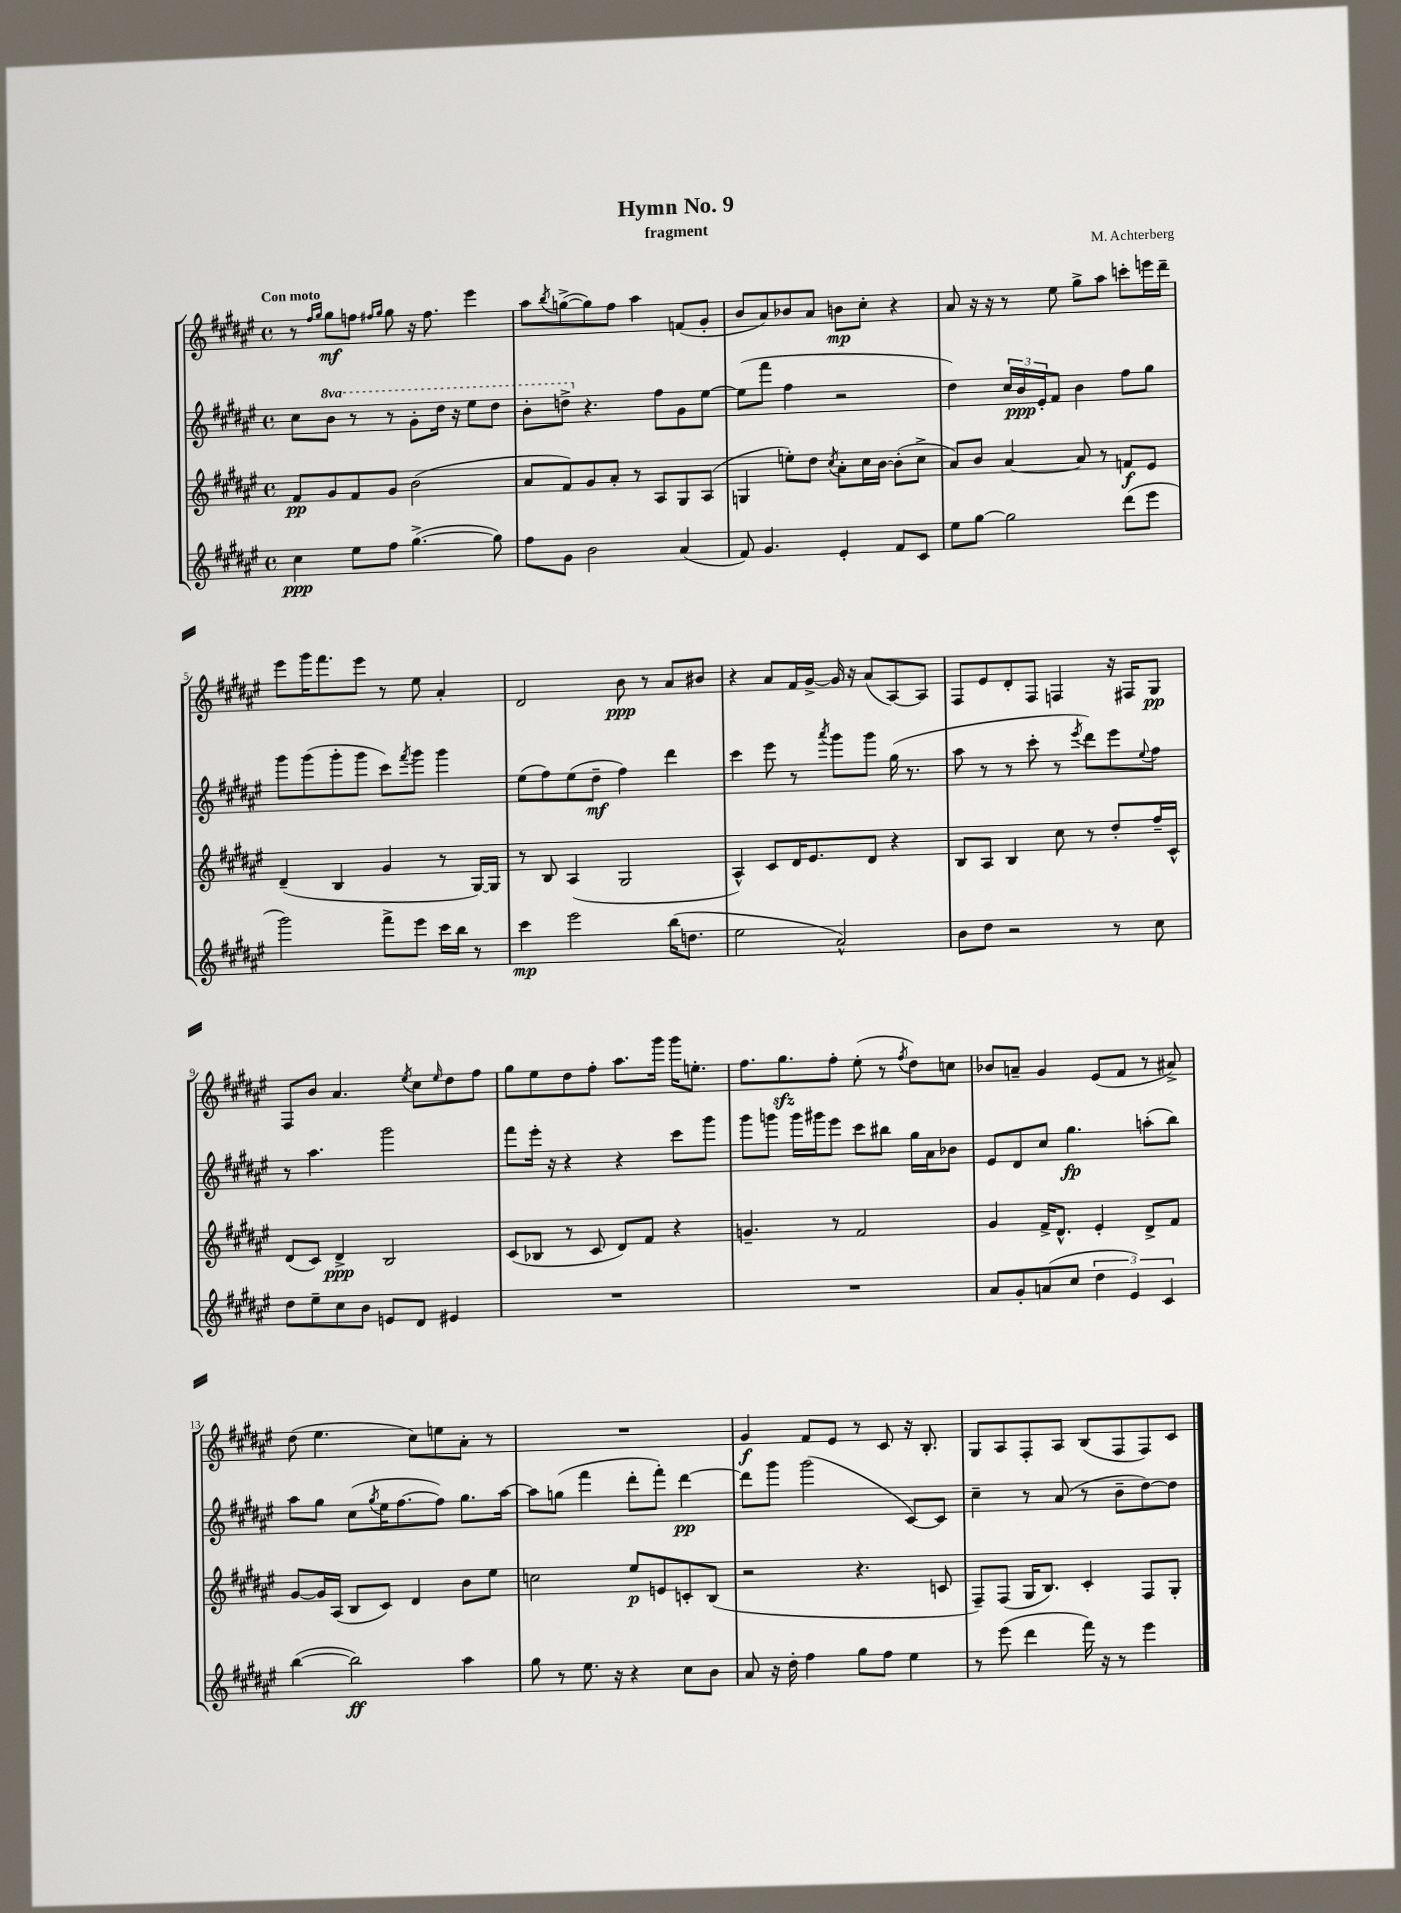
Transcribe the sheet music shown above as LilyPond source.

\header { title = "Hymn No. 9" composer = "M. Achterberg" subtitle = "fragment" }
<<
\new StaffGroup <<
\new Staff = "s0" {
    \clef treble \key fis \major \defaultTimeSignature \time 4/4 \tempo "Con moto"
    r8 \grace { fis''16 gis''16 } gis''8\mf f''8 \grace { fis''16 gis''16 } gis''8 r16 fis''8. eis'''4 |
    ais''8 \acciaccatura { b''8 } g''8~->( g''8) fis''8 ais''4 f'8( gis'8-. |
    b'8 ais'8) bes'8 ais'8 b'8\mp cis''8-. r4 |
    ais'8 r16 r16 r8 eis''8 gis''8-> ais''8 c'''8-. e'''16 dis'''16-- |
    eis'''8 gis'''16 fis'''8. eis'''8 r8 eis''8 ais'4-. |
    dis'2 b'8\ppp r8 ais'8 bis'8 |
    r4 ais'8 fis'16 gis'16~-> gis'16 r16 ais'8( ais8~) ais8 |
    fis8 eis'8 dis'8-. fis8 f4 r16 fis16 gis8\pp |
    fis8 b'8 ais'4. \acciaccatura { eis''8 } cis''8 \grace { eis''16 } dis''8 fis''8 |
    gis''8 eis''8 dis''8 fis''8-. ais''8. gis'''16 gis'''16 e''8.-. |
    fis''8. gis''8.\sfz fis''8-. eis''8-.( r8 \acciaccatura { fis''8 } dis''8) c''8 |
    bes'8 a'8-- gis'4 eis'8( fis'8 r8 ais'8->) |
    dis''8( eis''4. cis''8) e''8 ais'8-. r8 |
    R1 |
    gis'4\f fis'8 eis'8 r8 cis'8 r16 b8.-. |
    gis8 ais8 fis8-. ais8 b8( fis8 fis8) cis'8 \bar "|." |
}
\new Staff = "s1" {
    \clef treble \key fis \major \defaultTimeSignature \time 4/4 \set Staff.ottavationMarkups = #ottavation-simple-ordinals
    cis''8 \ottava #1 b''8 r8 r8 gis''8-. dis'''16 r16 eis'''8 dis'''8 |
    b''8-. d'''8-> \ottava #0 r4. fis''8 gis'8 eis''8~ |
    eis''8( fis'''8 fis''4 r2 |
    dis''4) \tuplet 3/2 { cis''16 b'16\ppp eis'16-. } fis'8 b'4 fis''8 gis''8 |
    gis'''8 gis'''8( gis'''8-. gis'''8 cis'''8) \acciaccatura { fis'''8 } gis'''8 gis'''4 |
    eis''8( fis''8) eis''8( dis''8--\mf fis''4) dis'''4 |
    cis'''4 eis'''8 r8 \acciaccatura { ais'''8 } gis'''8 gis'''8 gis''16( r8. |
    ais''8 r8 r8 cis'''8-. r8 \acciaccatura { eis'''8 } dis'''8) eis'''8 \appoggiatura { eis''8 } fis''8 |
    r8 ais''4. gis'''2 |
    fis'''8 eis'''16-. r16 r4 r4 cis'''8 gis'''8 |
    gis'''8 g'''8 g'''16 gis'''16 eis'''8 cis'''8 bis''8 gis''16 ais'16 bes'8 |
    eis'8 dis'8 cis''8 gis''4.\fp a''8-.( b''8) |
    ais''8 gis''8 cis''8( \acciaccatura { gis''8 } eis''16 fis''8.~ fis''8) gis''8. ais''16~ |
    ais''8 g''8( fis'''4 dis'''8-. fis'''8-.) dis'''4~\pp |
    dis'''8 gis'''8 gis'''2( cis'8~) cis'8 |
    cis''4-- r8 ais'8( r8 b'8-- dis''8~) dis''8 \bar "|." |
}
\new Staff = "s2" {
    \clef treble \key fis \major \defaultTimeSignature \time 4/4
    fis'8\pp gis'8 fis'8 gis'8 b'2( |
    ais'8 fis'8) gis'8 ais'8-. r8 ais8 gis8 ais8( |
    g4 e''8-.) dis''8 \acciaccatura { cis''8 } ais'8-. cis''16 b'16~ b'8-.( cis''8-> |
    ais'8) b'8 ais'4~ ais'8 r8 f'8\f eis'8 |
    dis'4--( b4 gis'4 r8 gis16~) gis16 |
    r8 b8 ais4( gis2 |
    ais4-^) cis'8 dis'16 eis'8. dis'8 r4 |
    b8 ais8 b4 cis''8 r8 dis''8-. fis''16-- cis'16-^ |
    dis'8( cis'8) dis'4->\ppp b2 |
    cis'8( bes8 r8 cis'8 dis'8) fis'8 r4 |
    g'4.-- r8 fis'2 |
    gis'4 fis'16-> dis'8.-^ eis'4-. dis'8-> fis'8 |
    gis'8~ gis'16 ais16( b8 cis'8) dis'4 b'8 eis''8 |
    c''2 eis''8\p e'8 c'8-. b8( |
    r2 r4. c'8 |
    fis8--) fis8( gis16 b8.) cis'4-. fis8 gis8-. \bar "|." |
}
\new Staff = "s3" {
    \clef treble \key fis \major \defaultTimeSignature \time 4/4
    cis''4\ppp eis''8 fis''8 gis''4.~->( gis''8) |
    fis''8 gis'8 b'2 ais'4( |
    fis'8) gis'4. eis'4-. fis'8 cis'8 |
    eis''8 gis''8~ gis''2 dis'''8( eis'''8 |
    gis'''2) fis'''8-> eis'''8 cis'''16 b''16 r8 |
    cis'''4\mp eis'''2 b''16( d''8. |
    eis''2 ais'2-^) |
    b'8 dis''8 r2 r8 cis''8 |
    dis''8 eis''8-- cis''8 b'8 e'8 dis'8 eis'4 |
    R1 |
    R1 |
    ais'8 gis'8-. a'8( cis''8 \tuplet 3/2 { dis''4 eis'4) cis'4 } |
    b''4~( b''2\ff) ais''4 |
    gis''8 r8 eis''8. r16 r4 cis''8 b'8 |
    ais'8 r16 dis''16-. fis''4 gis''8 fis''8 eis''4 |
    r8 eis'''8( dis'''4 fis'''16) r16 r8 eis'''4 \bar "|." |
}
>>
>>
